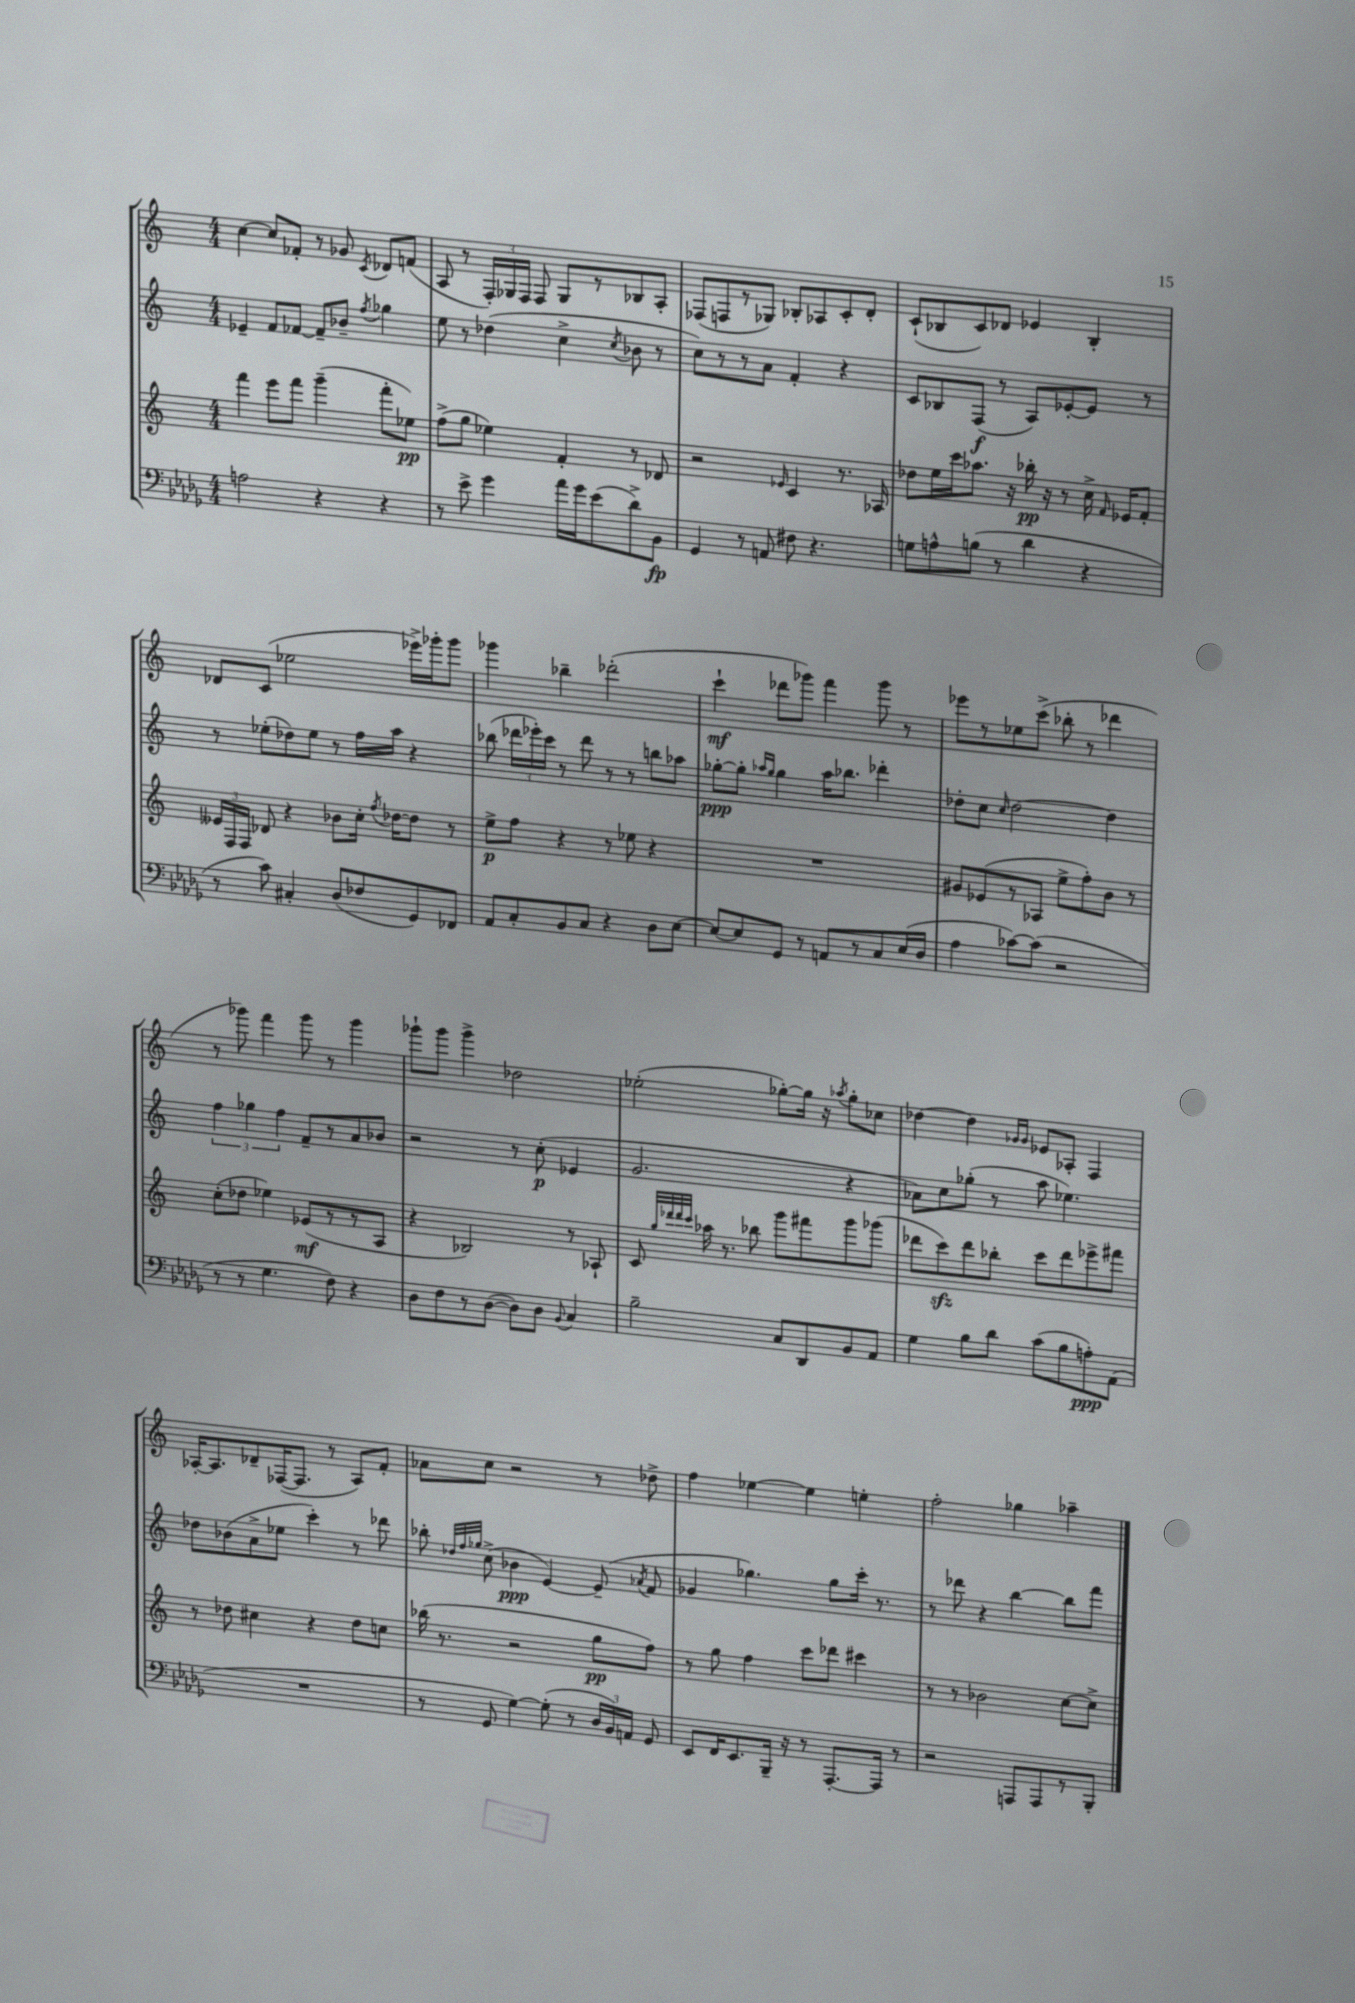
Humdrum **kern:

**kern	**dynam	**kern	**dynam	**kern	**dynam	**kern	**dynam
*part4	*part4	*part3	*part3	*part2	*part2	*part1	*part1
*staff4	*staff4	*staff3	*staff3	*staff2	*staff2	*staff1	*staff1
*clefF4	*	*clefG2	*	*clefG2	*	*clefG2	*
*k[b-e-a-d-g-]	*	*k[]	*	*k[]	*	*k[]	*
*M4/4	*	*M4/4	*	*M4/4	*	*M4/4	*
=12	=12	=12	=12	=12	=12	=12	=12
2An\	.	4fff\	.	4e-X~/	.	[4cc\	.
.	.	8eee\L	.	8f/L	.	8cc/L]	.
.	.	8fff\J	.	[8f-X/J	.	8f-X'/J	.
4r	.	(4ggg~\	.	8f-~/L]	.	8r	.
.	.	.	.	8b-X~/J	.	8g-X/	.
.	.	.	.	8qff/	.	8qc/	.
4r	.	8fff'\L	.	4gg-X\	.	8d-X/L	.
.	.	8ee-X\J)	pp	.	.	(8fn/J	.
=13	=13	=13	=13	=13	=13	=13	=13
8r	.	(8ff^\L	.	8ee\	.	8A/	.
8e-^\	.	8gg\J	.	8r	.	8r	.
4g-\	.	4ee-X\)	.	(4dd-X\	.	24F'/LL)	.
.	.	.	.	.	.	24G-X/	.
.	.	.	.	.	.	24F/JJ	.
.	.	.	.	.	.	8F/	.
16a-\LL	.	4f'/	.	4cc^\	.	8G-/L	.
16g-\J	.	.	.	.	.	.	.
(8e-\	.	.	.	.	.	8r	.
.	.	.	.	8qcc/	.	.	.
8d-^\)	.	8r	.	8b-X\	.	8B-X/	.
8BB-\J	fp	8d-X/	.	8r	.	8A'/J	.
=14	=14	=14	=14	=14	=14	=14	=14
4GG-/	.	2r	.	8cc\L)	.	(8F-X/L	.
.	.	.	.	8r	.	8Fn/	.
8r	.	.	.	8r	.	8r	.
8AAn/	.	.	.	8a\J	.	8G-X/J)	.
.	.	16qqe-X/	.	.	.	.	.
8F#X\	.	4c/	.	4f'/	.	8B-X'/L	.
4.r	.	.	.	.	.	8A-X/	.
.	.	8.r	.	4r	.	8c'/	.
.	.	.	.	.	.	8d'/J	.
.	.	16A-X/	.	.	.	.	.
=15	=15	=15	=15	=15	=15	=15	=15
8Gn\L	.	8dd-X\L	.	8c/L	.	(8c`/L	.
8An^^\	.	16ee\L	.	8B-X/	.	8B-X/	.
.	.	16ccc\J	.	.	.	.	.
(8Bn\J	.	8.aa-X\J	.	(8F/J	f	8c/)	.
8r	.	.	.	8r	.	8d-X/J	.
.	.	16r	.	.	.	.	.
4d-\	.	16bb-X'\	pp	8A/L)	.	4e-X/	.
.	.	16r	.	.	.	.	.
.	.	8r	.	[8e-X'/	.	.	.
4r	.	16cc^\	.	8e-/J]	.	4B-'/	.
.	.	16qqf/	.	.	.	.	.
.	.	16e-X/KL	.	.	.	.	.
.	.	8f'/J	.	8r	.	.	.
!!LO:LB:g=z
=16	=16	=16	=16	=16	=16	=16	=16
8r	.	24e--X/LL	.	8r	.	8d-X/L	.
.	.	24F/	.	.	.	.	.
.	.	24F/JJ	.	.	.	.	.
8c\)	.	8d-X/	.	(8ee-X'\L	.	(8c/J	.
4C#X'/	.	4r	.	8dd-X\)	.	2ee-X\	.
.	.	.	.	8ee-\J	.	.	.
(8D-/L	.	8b-X\L	.	8r	.	.	.
8F-X/	.	16cc'\Jk	.	16ff\LL	.	.	.
.	.	8qff/	.	.	.	.	.
.	.	[16dd-X\KL	.	16aa\JJ	.	.	.
8GG-/)	.	8dd-\J]	.	4r	.	16eee-X^\LL)	.
.	.	.	.	.	.	16ggg-X'\J	.
8FF-X/J	.	8r	.	.	.	8ggg-\J	.
=17	=17	=17	=17	=17	=17	=17	=17
8AA-/L	.	8ee^\L	p	(8bb-X\	.	4ggg-X\	.
8C'/	.	8ff\J	.	24ddd-X\LL	.	.	.
.	.	.	.	24eee-X'\)	.	.	.
.	.	.	.	24ccc\JJ	.	.	.
8BB-/	.	4r	.	8r	.	4bb-X~\	.
8C/J	.	.	.	8ddd-\	.	.	.
4r	.	8r	.	8r	.	(2ddd-X'\	.
.	.	8ee-X\	.	8r	.	.	.
8D-\L	.	4r	.	8bbn\L	.	.	.
[8E-\J	.	.	.	8aa-X\J	.	.	.
=18	=18	=18	=18	=18	=18	=18	=18
8E-/L_	.	1r	.	[8gg-X'\L	ppp	4ccc`\	mf
8E-/]	.	.	.	8gg-'\J]	.	.	.
.	.	.	.	16qqaa-X/LL	.	.	.
.	.	.	.	16qqgg-/JJ	.	.	.
8GG-/J	.	.	.	4gg-\	.	8ddd-X\L	.
8r	.	.	.	.	.	8ggg-X\J)	.
8AAn/L	.	.	.	16aa-\KL	.	4fff\	.
.	.	.	.	8.bb-X\J	.	.	.
8r	.	.	.	.	.	.	.
8C/	.	.	.	4ddd-X'\	.	8ggg-\	.
(16E-/L	.	.	.	.	.	8r	.
16D-/JJ	.	.	.	.	.	.	.
=19	=19	=19	=19	=19	=19	=19	=19
4A-\	.	8g#X/L	.	8dd-X'\L	.	8eee-X\L	.
.	.	(8e-X/	.	8cc\J	.	8r	.
.	.	.	.	16qqcc/	.	.	.
[8c-X\L)	.	8r	.	[2dd-\	.	8ee-X\	.
(8c-\J]	.	8A-X/J	.	.	.	(8ccc^\J	.
2r	.	8ee^\L	.	.	.	8bb-X'\	.
.	.	8ff'\)	.	.	.	8r	.
.	.	8b\J	.	4dd-\]	.	4ddd-X\	.
.	.	8r	.	.	.	.	.
!!LO:LB:g=z
=20	=20	=20	=20	=20	=20	=20	=20
8r	.	(8cc'\L	.	6ff\	.	8r	.
8r	.	8dd-X\J	.	.	.	8ggg-X\)	.
.	.	.	.	6gg-X\	.	.	.
4.G-\	.	4ee-X\)	.	.	.	4fff\	.
.	.	.	.	6ff\	.	.	.
.	.	(8e-X/L	mf	8f~/L	.	8ggg-\	.
8F\)	.	8r	.	8r	.	8r	.
4r	.	8r	.	8a/	.	4ggg-\	.
.	.	8A/J	.	8b-X/J	.	.	.
=21	=21	=21	=21	=21	=21	=21	=21
8D-\L	.	4r	.	2r	.	8ggg-X`\L	.
8F\	.	.	.	.	.	8ggg-\J	.
8r	.	2B-X/)	.	.	.	4ggg-^\	.
([8D-\J	.	.	.	.	.	.	.
8D-\L])	.	.	.	8r	.	2dd-X\	.
8D-\J	.	.	.	(8cc'\	p	.	.
8qqBB-/	.	.	.	.	.	.	.
4C/	.	8r	.	4e-X/	.	.	.
.	.	8A-X`/	.	.	.	.	.
=22	=22	=22	=22	=22	=22	=22	=22
2B-~\	.	8c/	.	2.g/	.	(2ee-X'\	.
.	.	32qqgg/LLL	.	.	.	.	.
.	.	32qqddd-X/	.	.	.	.	.
.	.	32qqddd-/	.	.	.	.	.
.	.	32qqccc/JJJ	.	.	.	.	.
.	.	16aa-X\	.	.	.	.	.
.	.	8.r	.	.	.	.	.
.	.	8bb-X\	.	.	.	.	.
8C/L	.	8ggg\L	.	.	.	[8gg-X'\L)	.
8DD-/	.	8fff#X\	.	.	.	16gg-\Jk]	.
.	.	.	.	.	.	16r	.
.	.	.	.	.	.	8qaa-X/	.
8BB-/	.	8ggg\	.	4r	.	8gg-'\L	.
8AA-/J	.	(8ggg-X\J	.	.	.	8cc-X\J	.
=23	=23	=23	=23	=23	=23	=23	=23
4G-\	.	8ddd-X\L	.	8a-X\L)	.	[4dd-X\	.
.	.	8ccczz\)	.	8cc\	.	.	.
8B-\L	.	8ddd-\	.	(8gg-X'\J	.	4dd-\]	.
8d-\J	.	8bb-X'\J	.	8r	.	.	.
.	.	.	.	.	.	16qqg-X/LL	.
.	.	.	.	.	.	16qqg-/JJ	.
(8c\L	.	8ccc\L	.	8aa\	.	8e-X/L	.
8B-\	.	8ddd-\	.	4.ee-X\)	.	8A-X'/J	.
8An'\)	ppp	8eee-X^\	.	.	.	4F/	.
(8AA-\J	.	8fff#X\J	.	.	.	.	.
!!LO:LB:g=z
=24	=24	=24	=24	=24	=24	=24	=24
1r	.	8r	.	8dd-X\L	.	[16A-X'/KL	.
.	.	.	.	.	.	8.A-/]	.
.	.	8dd-X\	.	(8b-X\	.	.	.
.	.	4cc#X\	.	8a^\	.	8d-X~/	.
.	.	.	.	8ee-X\J	.	([16F-X/K	.
.	.	.	.	.	.	8.F-/J]	.
.	.	4r	.	4ccc'\)	.	.	.
.	.	.	.	.	.	8r	.
.	.	8dd-\L	.	8r	.	8A-/L)	.
.	.	8ccn\J	.	8ddd-X\	.	8f'/J	.
=25	=25	=25	=25	=25	=25	=25	=25
8r	.	(16bb-X\	.	8bb-X'\	.	8a-X\L	.
.	.	8.r	.	.	.	.	.
.	.	.	.	32qqdd-X/LLL	.	.	.
.	.	.	.	32qqff/	.	.	.
.	.	.	.	32qqgg-X/JJJ	.	.	.
8GG-/	.	.	.	(8cc^\	.	8cc\J	.
[4G-\)	.	2r	.	4b-X\	ppp	2r	.
(8G-'\]	.	.	.	[4e/)	.	.	.
8r	.	.	.	.	.	.	.
24D-/LL	.	8gg\L	pp	(8e~/]	.	8r	.
24BB-/)	.	.	.	.	.	.	.
24AAn/JJ	.	.	.	.	.	.	.
.	.	.	.	8qa-X/	.	.	.
8GG-/	.	8ff\J)	.	8f/	.	8dd-X^\	.
=26	=26	=26	=26	=26	=26	=26	=26
8EE-/L	.	8r	.	4g-X/	.	4ff\	.
16FF/K	.	8gg\	.	.	.	.	.
8.EE-/	.	.	.	.	.	.	.
.	.	4ff\	.	4.gg-X\)	.	[4ee-X\	.
16BBB-~/Jk	.	.	.	.	.	.	.
16r	.	.	.	.	.	.	.
8r	.	8ccc\L	.	.	.	4ee-\]	.
[8.AAA-'/L	.	8ddd-X\J	.	8gg-\L	.	.	.
.	.	4ccc#X\	.	16ccc'\Jk	.	4een'\	.
16AAA-/Jk]	.	.	.	8.r	.	.	.
8r	.	.	.	.	.	.	.
=27	=27	=27	=27	=27	=27	=27	=27
2r	.	8r	.	8r	.	2ff'\	.
.	.	8r	.	8ddd-X\	.	.	.
.	.	2b-X\	.	4r	.	.	.
8AAAn/L	.	.	.	[4bb\	.	4gg-X\	.
8AAA/	.	.	.	.	.	.	.
8r	.	[8cc\L	.	8bb\L]	.	4aa-X~\	.
8BBB-'/J	.	8cc^\J]	.	8fff\J	.	.	.
==	==	==	==	==	==	==	==
*-	*-	*-	*-	*-	*-	*-	*-
